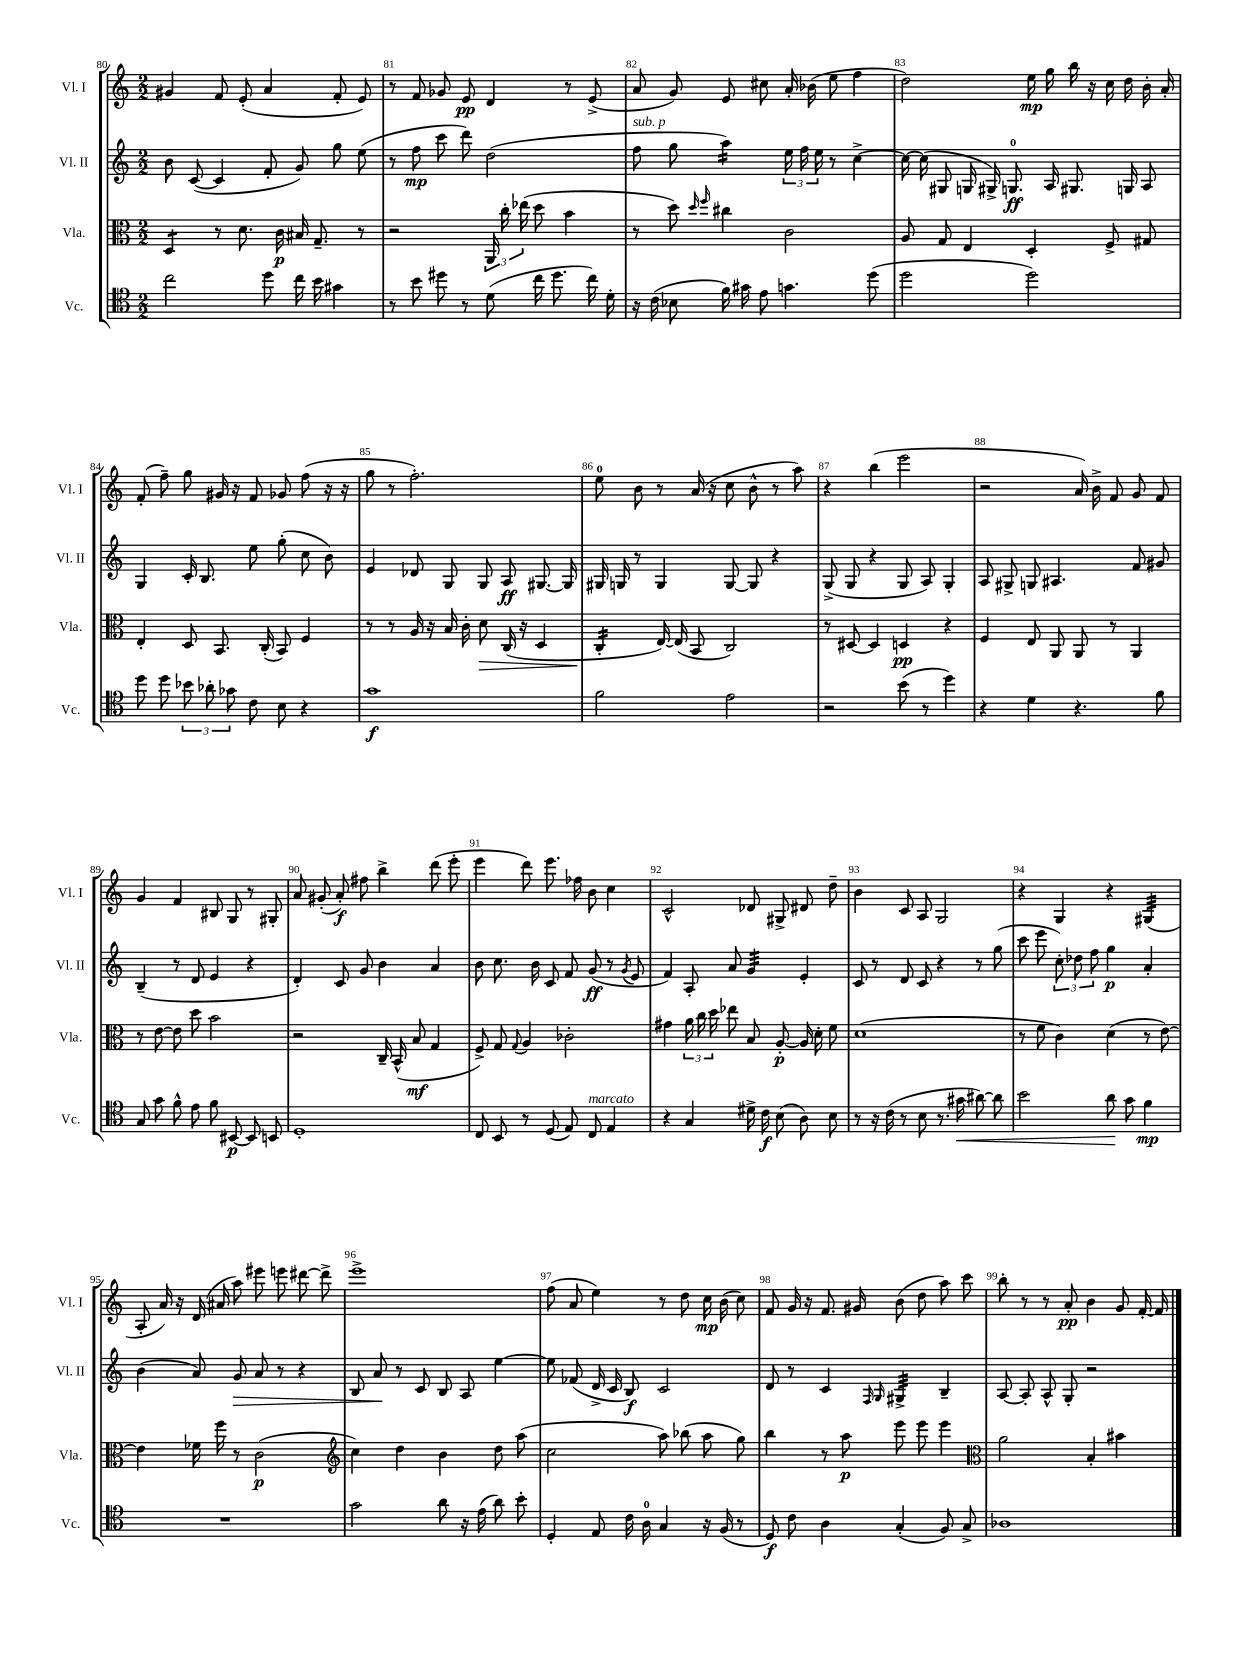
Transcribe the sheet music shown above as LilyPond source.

<<
\new StaffGroup <<
\new Staff = "s0" \with { instrumentName = "Vl. I" shortInstrumentName = "Vl. I" } {
    \clef treble \key c \major \numericTimeSignature \time 2/2
    \autoBeamOff gis'4 f'8 e'8-.( a'4 f'8-. e'8) |
    r8 f'8 ges'8 e'8\pp d'4 r8 e'8->( |
    a'8 g'8) e'8 cis''8 a'16-. bes'16( e''8 f''4 |
    d''2) e''16\mp g''16 b''16 r16 c''16 d''16 b'16-. a'16-. |
    f'8-.( f''8--) g''8 gis'16 r16 f'8 ges'8 f''8( r16 r16 |
    g''8 r8 f''2.-.) |
    e''8-0 b'8 r8 a'16( r16 c''8 b'8-^ r8 a''8) |
    r4 b''4( e'''2 |
    r2 a'16) b'16-> f'8 g'8 f'8 |
    g'4 f'4 bis8 g8 r8 gis8-. |
    a'8 gis'8-.( a'8-.\f) fis''8 b''4-> d'''8( e'''8-. |
    e'''4 d'''8) e'''8. fes''16 b'8 c''4 |
    c'2-^ des'8 gis8-> dis'8 d''8-- |
    b'4 c'8 a8 g2 |
    r4 g4 r4 gis4:32( |
    a8-. a'16) r16 d'16( ais'16 a''8) eis'''8 e'''8 dis'''8~ dis'''8-> |
    e'''1-> |
    f''8( a'8 e''4) r8 d''8 c''16\mp b'16( c''8) |
    f'8 g'16 r16 f'8. gis'16 b'8( d''8 a''8) c'''8 |
    b''8-. r8 r8 a'8-.\pp b'4 g'8 f'16~-. f'16 \bar "|." |
}
\new Staff = "s1" \with { instrumentName = "Vl. II" shortInstrumentName = "Vl. II" } {
    \clef treble \key c \major \numericTimeSignature \time 2/2
    \autoBeamOff b'8 c'8~( c'4 f'8-. g'8) g''8 e''8( |
    r8 f''8\mp c'''8 d'''8) d''2( |
    f''8^\markup { \italic "sub. p" } g''8 a''4:16) \tuplet 3/2 { e''16 f''16 e''16 } r8 c''4~-> |
    c''16~ c''16( gis8 g16 gis16->) g8.-0\ff a16 gis8. g16 a8 |
    g4 c'16-. b8. e''8 g''8-.( c''8 b'8) |
    e'4 des'8 g8 g8 a8\ff gis8.~ gis16 |
    gis16 g16 r8 g4 g8~ g8 r4 |
    g8->( g8 r4 g8 a8) g4-. |
    a8 gis8-> g8 ais4. f'8 gis'8 |
    b4--( r8 d'8 e'4 r4 |
    d'4-.) c'8 g'8 b'4 a'4 |
    b'8 c''8. b'16 c'8 f'8 g'8\ff( r8 \acciaccatura { g'8 } e'8 |
    f'4) a8-. a'8 g'4:32 e'4-. |
    c'8 r8 d'8 c'8 r4 r8 g''8( |
    c'''8 e'''8 \tuplet 3/2 { c''8-.) des''8 f''8 } g''4\p a'4-. |
    b'4( a'8) g'8\> a'8 r8 r4 |
    b8 a'8\! r8 c'8 b8 a8 e''4~ |
    e''8 fes'8( d'16-> c'16 b8\f) c'2 |
    d'8 r8 c'4 \grace { f16 g16 } gis4:32-> b4-- |
    a8~ a8-. a8-^ g8-. r2 \bar "|." |
}
\new Staff = "s2" \with { instrumentName = "Vla." shortInstrumentName = "Vla." } {
    \clef alto \key c \major \numericTimeSignature \time 2/2
    \autoBeamOff d4:8 r8 d'8. c'16\p bis16 g8.-- r8 |
    r2 \tuplet 3/2 { a,16 c''16-. ees''16( } d''8 b'4 |
    r8 d''8) \grace { d''16 f''16 } cis''4 c'2 |
    a8 g8 e4 d4-. f8-> gis8 |
    e4-. d8 b,8. c16-.( b,8) f4 |
    r8 r8 a16 r16 b16 c'16-. d'8\> c16( r16 d4 |
    c4:16-.\! e16~) e16( b,8 c2) |
    r8 dis8~ dis4 d4\pp r4 |
    f4 e8 a,8 a,8 r8 a,4 |
    r8 e'8~ e'8 d''8 b'2 |
    r2 c16-- b,16-^( b8\mf g4 |
    f8->) g8 \appoggiatura { g8 } a4 ces'2-. |
    gis'4 \tuplet 3/2 { a'16 c''16 d''16 } ees''8 b8 a8~-.\p a16 d'16-. f'8 |
    d'1( |
    r8 f'8 c'4) d'4( r8 e'8~) |
    e'4 fes'16 f''16 r8 c'2\p( |
    \clef treble c''4) d''4 b'4 d''8 a''8( |
    c''2 a''8) bes''8( a''8 g''8) |
    b''4 r8 a''8\p e'''8 e'''8 e'''4 |
    \clef alto a'2 b4-. bis'4 \bar "|." |
}
\new Staff = "s3" \with { instrumentName = "Vc." shortInstrumentName = "Vc." } {
    \clef tenor \key c \major \numericTimeSignature \time 2/2
    \autoBeamOff c''2 d''8 c''16 b'16 gis'4 |
    r8 b'8 dis''8 r8 d'8( c''16 dis''8. c''16) d'16-. |
    r16 c'16( bes8 f'16) gis'16 e'8 g'4. d''8( |
    d''2 d''2) |
    d''8 d''8 \tuplet 3/2 { bes'8 aes'8-. ges'8 } c'8 b8 r4 |
    g'1\f |
    f'2 e'2 |
    r2 b'8( r8 d''4) |
    r4 d'4 r4. f'8 |
    g8 g'8 f'8-^ e'8 f'8 bis,8~\p bis,8 b,8 |
    d1-. |
    c8 b,8 r8 d8( e8) c8^\markup { \italic "marcato" } e4 |
    r4 g4 dis'16-> c'16\f b8( a8) b8 |
    r8 r16 c'16( r8 b8 r8. gis'16\< ais'8~) ais'8 |
    b'2 a'8\! g'8 f'4\mp |
    R1 |
    g'2 a'8 r16 e'16( a'8) b'8-. |
    d4-. e8 c'16 a16-0 g4 r16 f16( r8 |
    d8\f) c'8 a4 g4-.( f8) g8-> |
    aes1 \bar "|." |
}
>>
>>
\layout { \context { \Score currentBarNumber = #80 \override BarNumber.break-visibility = ##(#f #t #t) barNumberVisibility = #all-bar-numbers-visible } }
